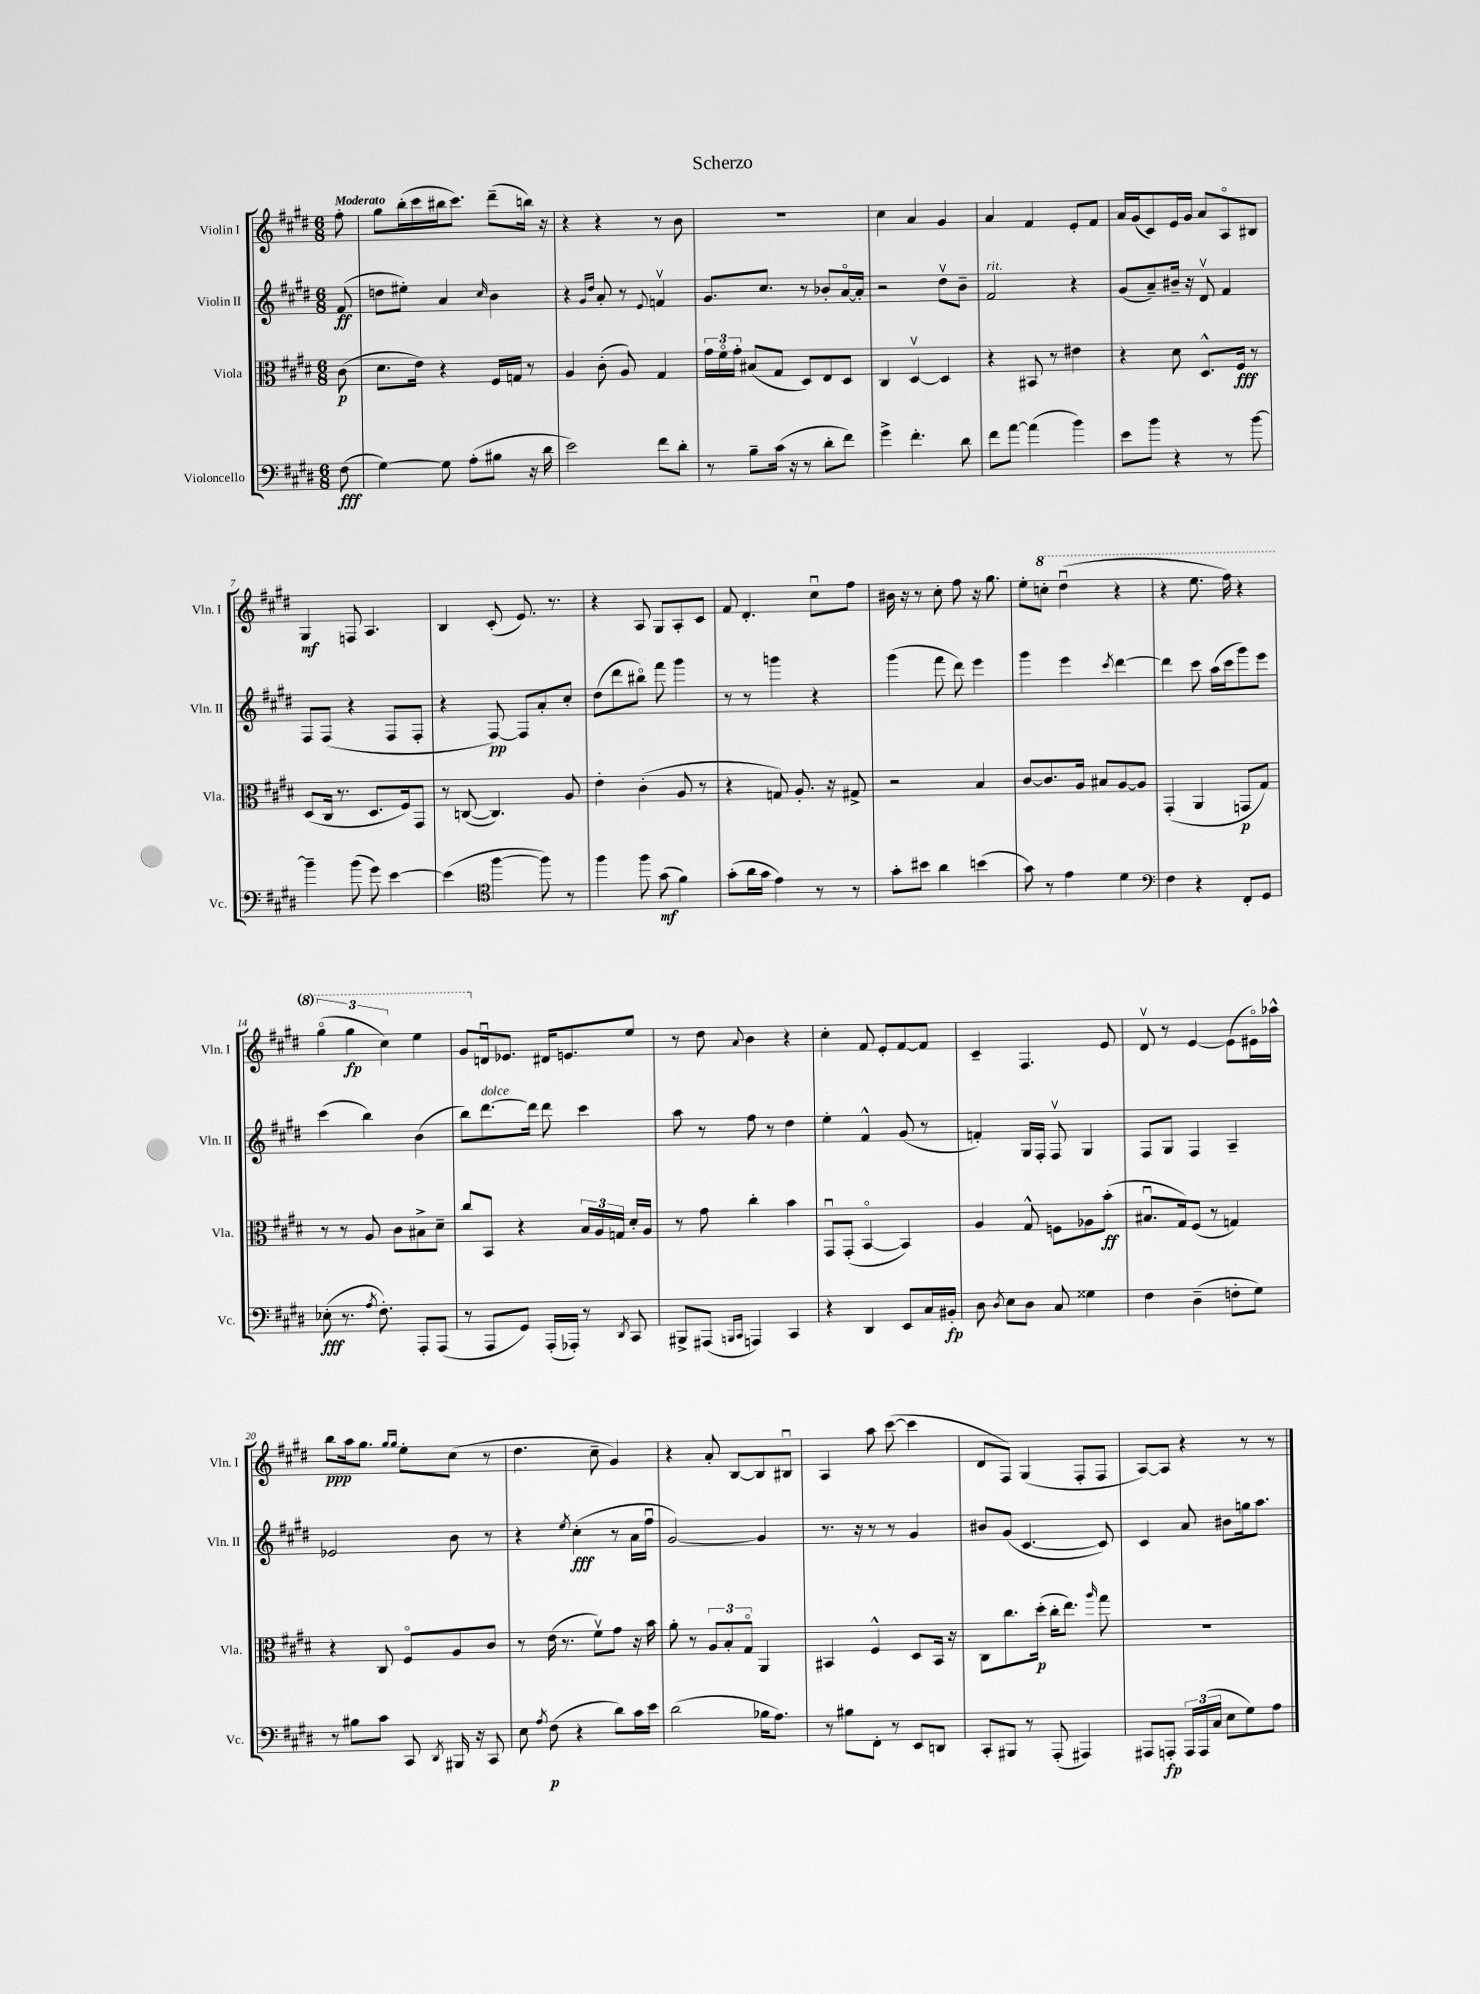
\header { title = "Scherzo" }
<<
\new StaffGroup <<
\new Staff = "s0" \with { instrumentName = "Violin I" shortInstrumentName = "Vln. I" } {
    \clef treble \key e \major \numericTimeSignature \time 6/8 \partial 8 \tempo "Moderato"
    \autoBeamOff fis''8-. |
    gis''8[ b''16-.( cis'''16 bis''16 cis'''8.]) dis'''8[--( b''16]) r16 |
    r4 r4 r8 b'8 |
    R2. |
    cis''4 a'4 gis'4 |
    a'4 fis'4 e'8[-. fis'8] |
    a'16[ gis'16( cis'8) e'16 gis'16] a'8[ a8\flageolet bis8] |
    gis4\mf f8 a4. |
    b4 cis'8-.( e'8.) r8. |
    r4 a8 gis8[ a8-. cis'8] |
    fis'8 dis'4.-. cis''8[\downbow fis''8] |
    bis'16 r16 r8 cis''8-. fis''8 r16 gis''8. |
    e''8[-. \ottava #1 c'''8]-. dis'''4\downbow( r4 |
    r4 e'''8. fis'''16) r4 |
    \tuplet 3/2 { gis'''4\flageolet( gis'''4\fp cis'''4) } e'''4 |
    gis''8[ \ottava #0 d'16\downbow ees'8.] dis'16[ e'8. e''8] |
    r8 dis''8 \appoggiatura { a'8 } b'4 r4 |
    cis''4-. fis'8 e'8[-. fis'8~ fis'8] |
    cis'4-- fis4. e'8 |
    dis'8\upbow r8 e'4~ e'8[( eis'16\flageolet) aes''16]-^ |
    b''8[\ppp a''16 gis''8.] \grace { gis''16[ gis''16] } e''8[-. cis''8]( r8 |
    dis''4. cis''8-- gis'4) |
    r4 a'8-. b8[~ b8 bis8]\downbow |
    a4 a''8 cis'''8~( cis'''4 |
    dis'8[ fis8]) gis4( fis8[-. fis8] |
    a8[~) a8] r4 r8 r8 \bar "|." |
}
\new Staff = "s1" \with { instrumentName = "Violin II" shortInstrumentName = "Vln. II" } {
    \clef treble \key e \major \numericTimeSignature \time 6/8 \partial 8
    \autoBeamOff fis'8\ff( |
    d''8[ eis''8]-.) a'4 \grace { cis''16 } b'4 |
    r4 \grace { gis'16[ dis''16] } a'8-. r8 \appoggiatura { e'8 } f'4\upbow |
    gis'8.[ cis''8.] r8 bes'8[-. a'16~\flageolet a'16]-. |
    r2 dis''8[\upbow b'8]-- |
    fis'2^\markup { \italic "rit." } r4 |
    gis'8[( a'8--) bis'16]-- r16 dis'8\upbow fis'4 |
    fis8[ fis8]( r4 fis8[ fis8]-. |
    r4 fis8~\pp) fis8[ a'8-. cis''8]-. |
    dis''8[( dis'''8 bis''8]\flageolet) fis'''8 gis'''4 |
    r8 r8 g'''4 r4 |
    gis'''4( fis'''8 dis'''8) e'''4 |
    gis'''4 e'''4 \acciaccatura { cis'''8 } dis'''4~ |
    dis'''4 cis'''8 a''16[( cis'''16 gis'''8) e'''8] |
    cis'''4( b''4) b'4( |
    b''8[) dis'''8.~^\markup { \italic "dolce" } dis'''16] dis'''8 cis'''4 |
    a''8 r8 fis''8 r8 dis''4 |
    e''4-. fis'4-^ gis'8( r8 |
    f'4-.) gis16[ fis16]-. fis8\upbow gis4 |
    fis8[ gis8] fis4 a4-- |
    ees'2 b'8 r8 |
    r4 \acciaccatura { e''8 } cis''4-.\fff( r8 a'16[ fis''16]\downbow |
    gis'2~) gis'4 |
    r8. r16 r8 r8 gis'4 |
    bis'8[ gis'8]( cis'4.~ cis'8) |
    cis'4 a'8 bis'8[ g''16 a''8.] \bar "|." |
}
\new Staff = "s2" \with { instrumentName = "Viola" shortInstrumentName = "Vla." } {
    \clef alto \key e \major \numericTimeSignature \time 6/8 \partial 8
    \autoBeamOff cis'8\p( |
    dis'8.[ e'16]) r4 fis16[ g16] r8 |
    a4 cis'8-.( a8) gis4 |
    \tuplet 3/2 { gis'16[ fis'16\flageolet gis'16]-. } bis8[( gis8] dis8[) e8 dis8] |
    cis4 dis4~\upbow dis4 |
    r4 bis,8 r8 eis'4 |
    r4 dis'8 dis8.[-^ fis16]\fff r8 |
    dis8[( cis16] r8. dis8.[ fis16) gis,8] |
    r8 c8~( c4.) a8 |
    e'4-. cis'4-.( a8 r8 |
    r4 g8) a8.-. r16 gis8-> |
    r2 b4 |
    cis'8[~ cis'8. a16] bis8[ a8~ a8] |
    gis,4-.( a,4 g,8[\p gis8]) |
    r8 r8 a8 cis'8[ bis8-> dis'8]-- |
    cis''8[ b,8] r4 \tuplet 3/2 { b16[ a16 g16] } dis'16[-. a16] |
    r8 gis'8 cis''4-. b'4 |
    gis,8[\downbow gis,8]-.( b,4~\flageolet b,4) |
    a4 gis8-^ f8[ aes8 b'8]-.\ff( |
    bis8.[\downbow gis16) fis8]( r8 g4) |
    r4 cis8 fis8[\flageolet a8 cis'8] |
    r8 e'16( r8. fis'8[\upbow) gis'8] r16 b'16 |
    a'8-. r8 \tuplet 3/2 { a8[ b8-. gis8]\flageolet } a,4 |
    bis,4 fis4-^ dis8[ bis,16] r16 |
    cis8[ cis''8. dis''16]-.\p( cis''16[-. e''8.]) \grace { a''16 } gis''8 |
    R2. \bar "|." |
}
\new Staff = "s3" \with { instrumentName = "Violoncello" shortInstrumentName = "Vc." } {
    \clef bass \key e \major \numericTimeSignature \time 6/8 \partial 8
    \autoBeamOff fis8\fff( |
    gis4~) gis8 a8[-.( bis8] r16 dis'16 |
    e'2) fis'8[ dis'8]-. |
    r8 b8[-- cis'16]( r16 r8 dis'8[-. fis'8]) |
    gis'4-> fis'4.-. dis'8 |
    fis'8[ a'8]~ a'4( b'4) |
    e'8[ b'8] r4 r8 b'8~ |
    b'4-- b'8( gis'8) e'4~ |
    e'4( \clef tenor fis''4~ fis''8) r8 |
    fis''4 fis''8 gis'8\mf( fis'4) |
    gis'8[-.( a'16 gis'16] e'4) r8 r8 |
    gis'8[-. bis'8] a'4 b'4( |
    gis'8) r8 e'4 dis'4 |
    \clef bass fis4 r4 fis,8[-. gis,8] |
    ees8-.\fff( r8. \acciaccatura { a8 } fis8.-.) a,,8[-. a,,8]( |
    r8 a,,8[ gis,8]) a,,16[-.( aes,,16]-.) r8 \acciaccatura { dis,8 } cis,8 |
    bis,,8[-> ais,,8]( \grace { b,,16[ cis,16] } a,,4) cis,4 |
    r4 dis,4 e,8[ cis16 bis,16]-.\fp |
    dis8 \acciaccatura { dis8 } e8[ dis8] cis8 gisis4 |
    fis4 dis4--( f8[-. gis8]) |
    r8 bis8[ cis'8] cis,8 \acciaccatura { dis,8 } bis,,16 r16 cis,8 |
    e8 \acciaccatura { a8 } fis8\p( r4 dis'8[) cis'16 e'16] |
    dis'2( bes16[ a8.]) |
    r8 bis8[ fis,8]-. r8 e,8[ d,8] |
    cis,8[-. bis,,8] r8 a,,8-.( ais,,4) |
    ais,,8[ a,,8]-.\fp \tuplet 3/2 { a,,16[ a,,16( cis16] } e8[ gis8) a8] \bar "|." |
}
>>
>>
